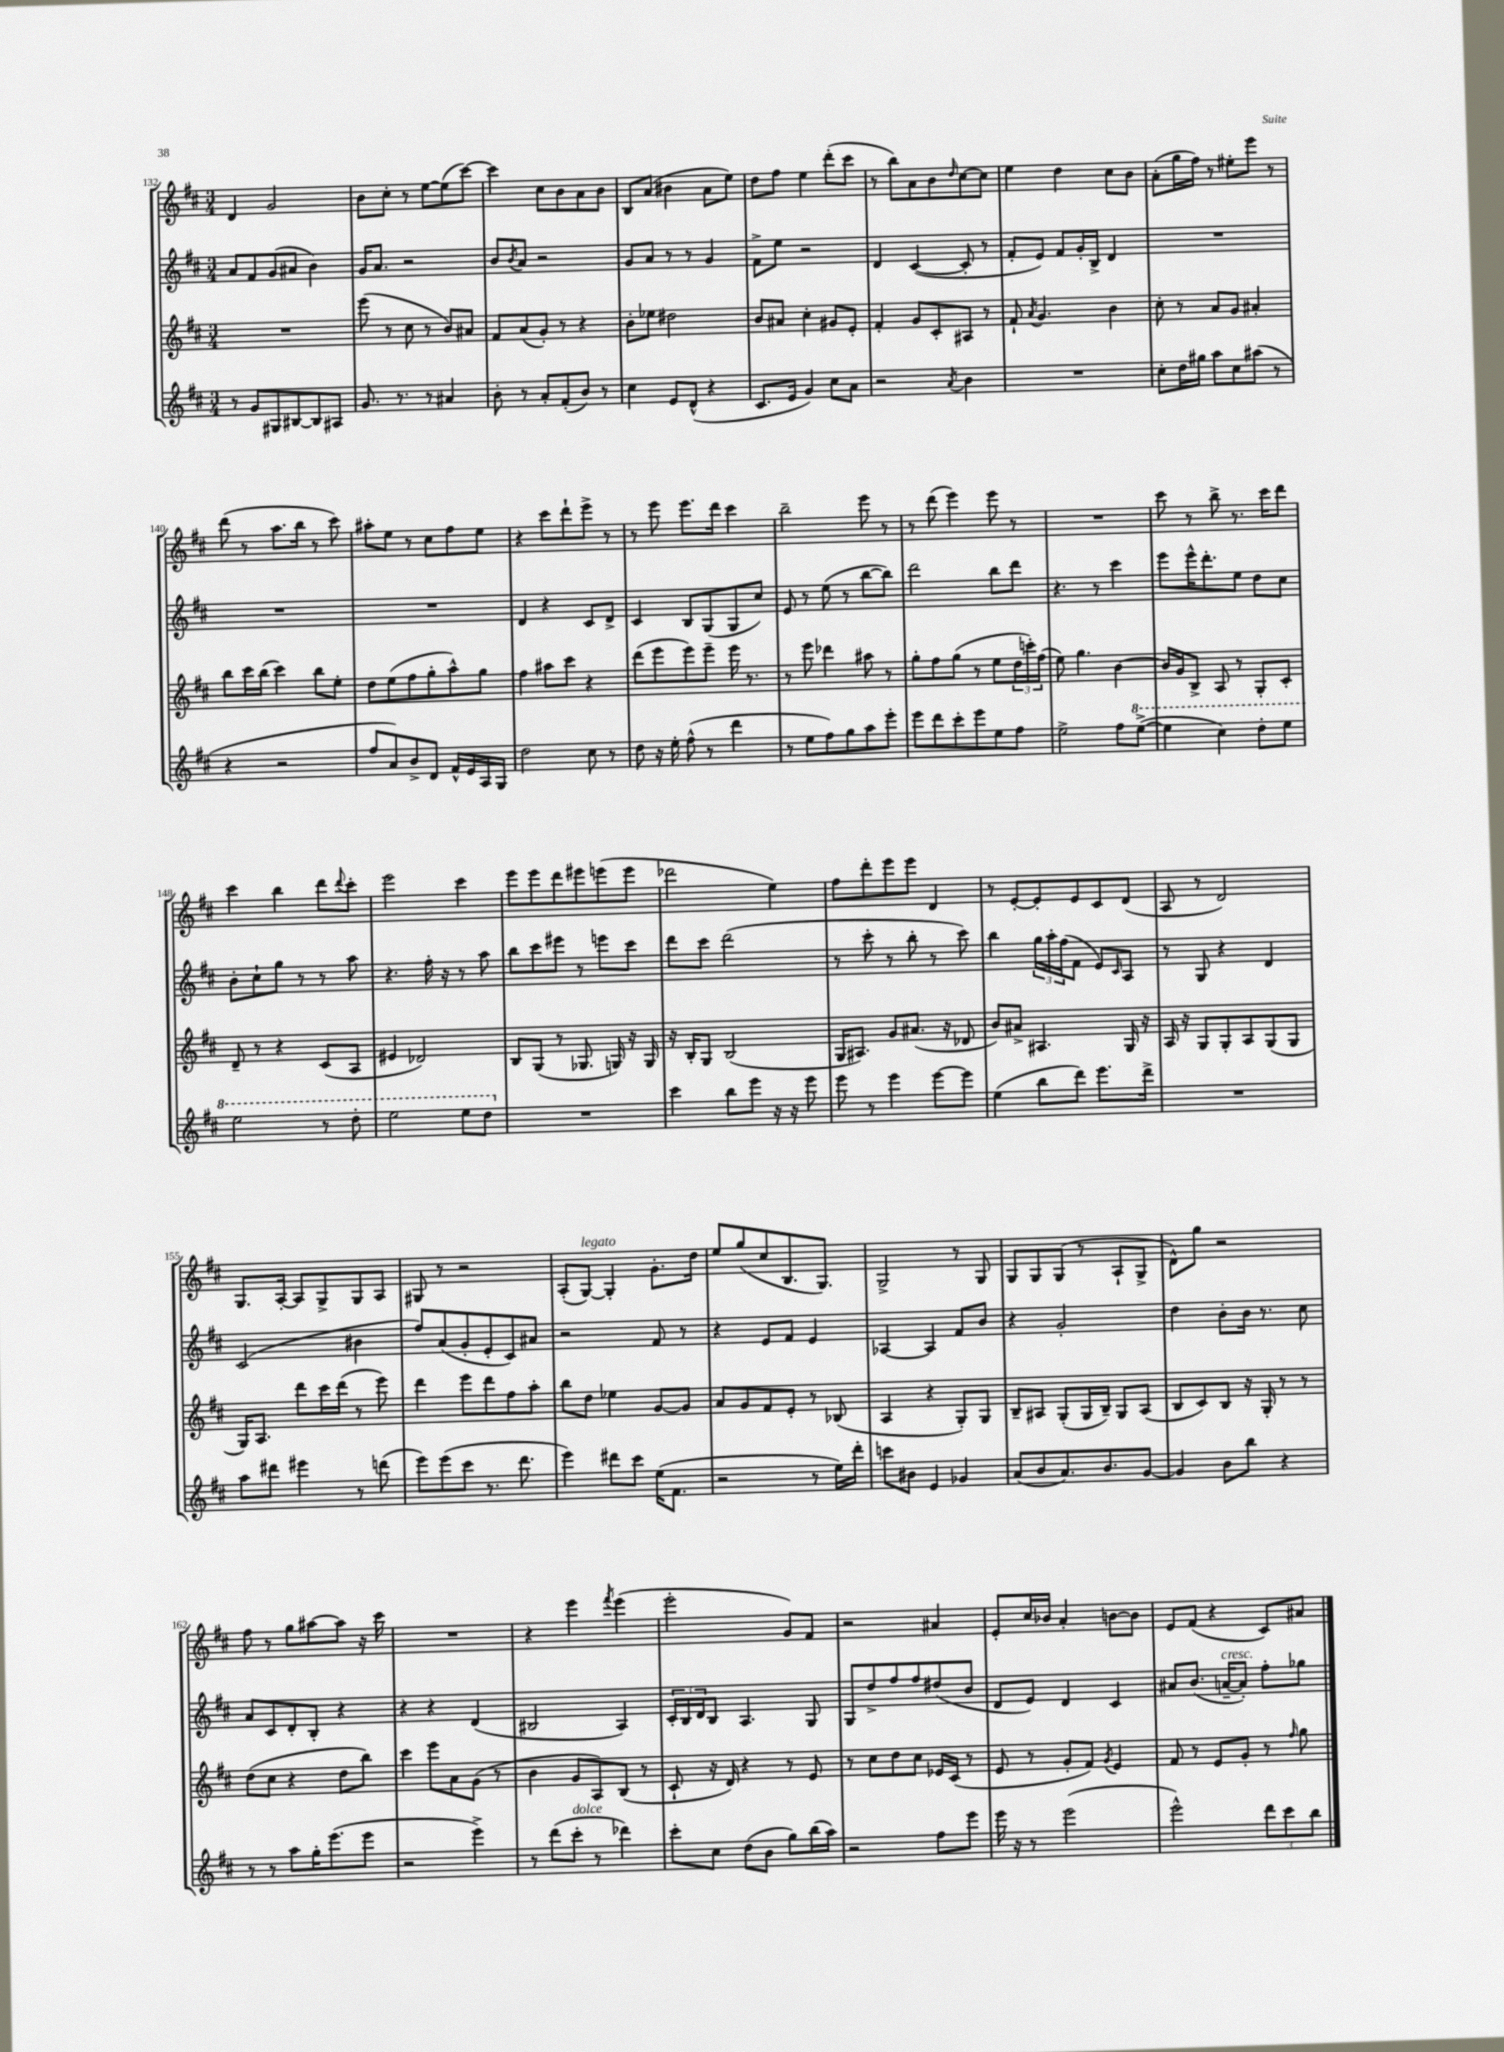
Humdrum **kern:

**kern	**kern	**kern	**kern
*staff4	*staff3	*staff2	*staff1
*clefG2	*clefG2	*clefG2	*clefG2
*k[f#c#]	*k[f#c#]	*k[f#c#]	*k[f#c#]
*M3/4	*M3/4	*M3/4	*M3/4
8r	2.r	8a	4d
8g	.	8f#	.
8G#	.	(8g	2g
[8B#	.	8a#	.
8B#]	.	4b)	.
8A#	.	.	.
=	=	=	=
8.g	(8eee	16g	8b
.	.	8.a	.
.	8r	.	8cc#'
8.r	.	.	.
.	8cc#	2r	8r
8r	8r	.	[8ee
4a#	8b)	.	(8ee]
.	8a#	.	[8ccc#)
=	=	=	=
8b'	8f#	8b	4ccc#]
.	.	8qb	.
8r	(8a	8a	.
8a'	8g')	2r	8cc#
(8f#'	8r	.	8b
8b)	4r	.	8a
8r	.	.	8b
=	=	=	=
4cc#	8b'	8g	8B
.	8ee-	8a	(8a
8e	2dd#	8r	4b#
(8d^^	.	8r	.
4r	.	4g	8a
.	.	.	8ee)
=	=	=	=
8.c#	8b	8f#^	8dd
.	8a#	8ee	8ff#
16e	.	.	.
4g)	4cc#'	2r	4ee
8cc#	8g#	.	(8ddd'
8a	8e'	.	8ccc#
=	=	=	=
2r	4f#'	4d	8r
.	.	.	8bb)
.	8g	([4c#	8a
.	8c#'	.	8b
8qa	.	.	16qqdd
4b	8A#	8c#']	[8cc#
.	8r	8r	8cc#]
=	=	=	=
2.r	8f#`	8f#'	4ee
.	8qa	.	.
.	4.g	8e)	.
.	.	8f#	4dd
.	.	16g'	.
.	.	16B^	.
.	4b	4d	8cc#
.	.	.	8b
=	=	=	=
8cc#'	8cc#'	2.r	(8a'
16dd	8r	.	16gg
16gg#	.	.	16ff#)
8aa	8a	.	8r
8cc#	8g	.	8ee#'
(8aa#	4a#'	.	8eee
8r	.	.	8r
=	=	=	=
4r	8bb	2.r	(8ddd
.	16ccc#	.	8r
.	(16bb	.	.
2r	4ccc#)	.	8.aa
.	.	.	16bb
.	8bb	.	8r
.	8ee'	.	8ccc#)
=	=	=	=
8ff#	8dd	2.r	8aa#'
8a)	(8ee	.	8ee
8b^	8ff#	.	8r
8d	8gg'	.	8cc#
16f#^^	8aa^^)	.	8ff#
16e	.	.	.
16A	8gg	.	8ee
16G	.	.	.
=	=	=	=
2dd	4ff#	4d	4r
.	8aa#	4r	8ccc#
.	8ccc#	.	8ddd`
8cc#	4r	8c#	8eee^
8r	.	8d^	8r
=	=	=	=
8dd	(8ddd	4c#	8r
16r	8eee	.	8eee
16ee'	.	.	.
(8ff#^^	8eee)	8B	8.eee
8r	8eee~	(8G	.
.	.	.	16ddd
4ddd	16eee	8G	4ccc#
.	8.r	.	.
.	.	8cc#)	.
=	=	=	=
8r	8r	8e	2bb~
8ee	8eee	8r	.
8ff#)	4ddd-	(8ee	.
8gg	.	8r	.
8aa	8aa#	[8bb	8eee
8eee'	8r	8bb])	8r
=	=	=	=
8eee	8gg'	2ddd	8r
8ddd	8ff#	.	(8ddd
8ccc#'	(8gg	.	4eee)
8eee	8r	.	.
8ee	8ee	8bb	8eee
8ff#	24dd	8ddd	8r
.	24ccc')	.	.
.	(24ff#	.	.
=	=	=	=
2ee^	8ee)	4.r	2.r
.	4.gg	.	.
.	.	8r	.
8ff#	[4b	4ccc#	.
([8eee^	.	.	.
=	=	=	=
4eee]	16b]	8eee	8ccc#
.	16g	.	.
.	8B^	16eee^^	8r
.	.	8.ddd'	.
4ccc#)	8A	.	8bb^
.	8r	8ee	8.r
8ddd'	8G'	8dd	.
.	.	.	16ccc#
8eee	8c#'	8cc#	8ddd
=	=	=	=
2eee	8d~	8b'	4ccc#
.	8r	8cc#`	.
.	4r	8gg	4bb
.	.	8r	.
8r	(8c#	8r	8ddd
.	.	.	8qqddd
8ddd'	8A	8aa	8ccc#'
=	=	=	=
2eee	4e#	4.r	2eee
.	2d-)	.	.
.	.	16ff#'	.
.	.	16r	.
8eee	.	8r	4ccc#
8ddd	.	8aa	.
=	=	=	=
2.r	8B	8bb	8eee
.	(8G	8ccc#	8eee
.	8r	8eee#	8ddd
.	8.G-	8r	8eee#
.	.	8eee	(8eee
.	16G)	.	.
.	16r	8ccc#	8eee
.	16G	.	.
=	=	=	=
4ccc#	16r	8ddd	2ddd-
.	16B'	.	.
.	8G	8ccc#	.
8bb	(2B	(2ddd	.
8eee	.	.	.
16r	.	.	4ee)
16r	.	.	.
8eee	.	.	.
=	=	=	=
8eee	16G	8r	8ff#
.	8.A#)	.	.
8r	.	8ccc#'	8ddd'
4eee	8g	8r	8eee
.	(8.a#	8bb'	8eee
[8eee	.	8r	4d
.	16r	.	.
8eee]	8d-	8ccc#)	.
=	=	=	=
(4ee	8b)	4bb	8r
.	8a#^	.	[8e'
8bb	4.A#	24gg	8e']
.	.	24aa'	.
.	.	(24ff#	.
8ddd)	.	8f#	8e
8.eee	.	8e)	8c#
.	.	16qqc#	.
.	16G	8A	(8d
16ddd^	16r	.	.
=	=	=	=
2.r	16A	8r	8A
.	16r	.	.
.	8G	8G	8r
.	8G'	4r	2d)
.	8A	.	.
.	(8G	4d	.
.	8G	.	.
=	=	=	=
8aa	16G)	(2c#	8.G
.	8.A	.	.
8ddd#	.	.	.
.	.	.	[16A'
4eee#	8ddd	.	8A]
.	16ccc#	.	8G^
.	(16ddd	.	.
8r	8r	4b#	8G
(8ddd	8eee)	.	8A
=	=	=	=
8eee)	4ddd	8ff#)	8G#
(8eee	.	(8a	8r
8ccc#	8eee	8g'	2r
8.r	8ddd	8e'	.
.	8ff#	8c#)	.
8.ddd	.	.	.
.	8aa'	8a#	.
=	=	=	=
4eee)	8bb	2r	(8A'
.	8dd	.	[8G)
8ddd#	4ee-	.	4G']
8ccc#	.	.	.
(16ee	[8g	8f#	8.g'
8.f#	.	.	.
.	8g]	8r	.
.	.	.	16dd
=	=	=	=
2r	8a	4r	8ee
.	8g	.	(8gg
.	8f#	8e	8cc#
.	8e'	8f#	8.B
8r	8r	4e	.
.	.	.	8.G)
16ee)	(8B-	.	.
16ddd'	.	.	.
=	=	=	=
8ccc	4A	[4A-	2G^
8b#	.	.	.
4e	4r	4A-]	.
4g-	8G')	8f#	8r
.	8G	8b	8G
=	=	=	=
(8a	8B~	4r	8G
8b	8A#	.	8G
8.a)	(8G'	2g'	(8G
.	16G	.	8r
8.b	16B~)	.	.
.	8G	.	8A`
[8g	(8A#	.	8G^
=	=	=	=
4g]	8B	4dd	8d^^)
.	8c#)	.	8gg
8b	8B	8b'	2r
8bb	16r	16b	.
.	16G'	8.r	.
4r	8r	.	.
.	8r	8cc#	.
=	=	=	=
8r	(8dd	8a	8ff#
8r	8cc#	8c#	8r
8aa	4r	8d'	8gg
16gg'	.	8B'	[8aa#
(8.eee	.	.	.
.	8dd	4r	8aa#]
8eee	8bb)	.	16r
.	.	.	16ccc#
=	=	=	=
2r	4ccc#	4r	2.r
.	8eee	4r	.
.	8a	.	.
4eee^)	(8g	(4d	.
.	8r	.	.
=	=	=	=
8r	4b	2B#	4r
(8ddd	.	.	.
8ccc#'	8g	.	4eee
8r	8A)	.	.
.	.	.	8qfff#
4ddd-)	(8B	4A)	(4eee
.	8r	.	.
=	=	=	=
8ccc#'	8c#`	24c#'	2eee'
.	.	24B	.
.	.	24d	.
8cc#	16r	8B	.
.	16d)	.	.
(8dd	4r	4.A	.
8b	.	.	.
8gg)	8r	.	8g)
(16bb	8e	8G	8f#
16aa)	.	.	.
=	=	=	=
2r	8r	8G	2r
.	8cc#	8dd^	.
.	8dd	8ff#	.
.	8cc#	8ff#	.
8ff#	16e-	(8dd#	4a#
.	(16c#	.	.
8eee	8r	8b	.
=	=	=	=
16eee	8e	8d	8e'
16r	.	.	.
8r	8r	8e)	16cc#
.	.	.	16b-
(2eee	8g'	4d	4a'
.	8f#)	.	.
.	8qg	.	.
.	4e	4c#	[8b
.	.	.	8b]
=	=	=	=
2eee^^)	8f#	8a#	8e
.	8r	(8.b	(8f#
.	8e	.	4r
.	.	[16a~	.
.	8g'	8a'])	.
12ddd	8r	8ff#'	8c#)
12ccc#	.	.	.
.	16qqff#	.	.
.	8gg	8gg-	8a#
12bb	.	.	.
==	==	==	==
*-	*-	*-	*-
